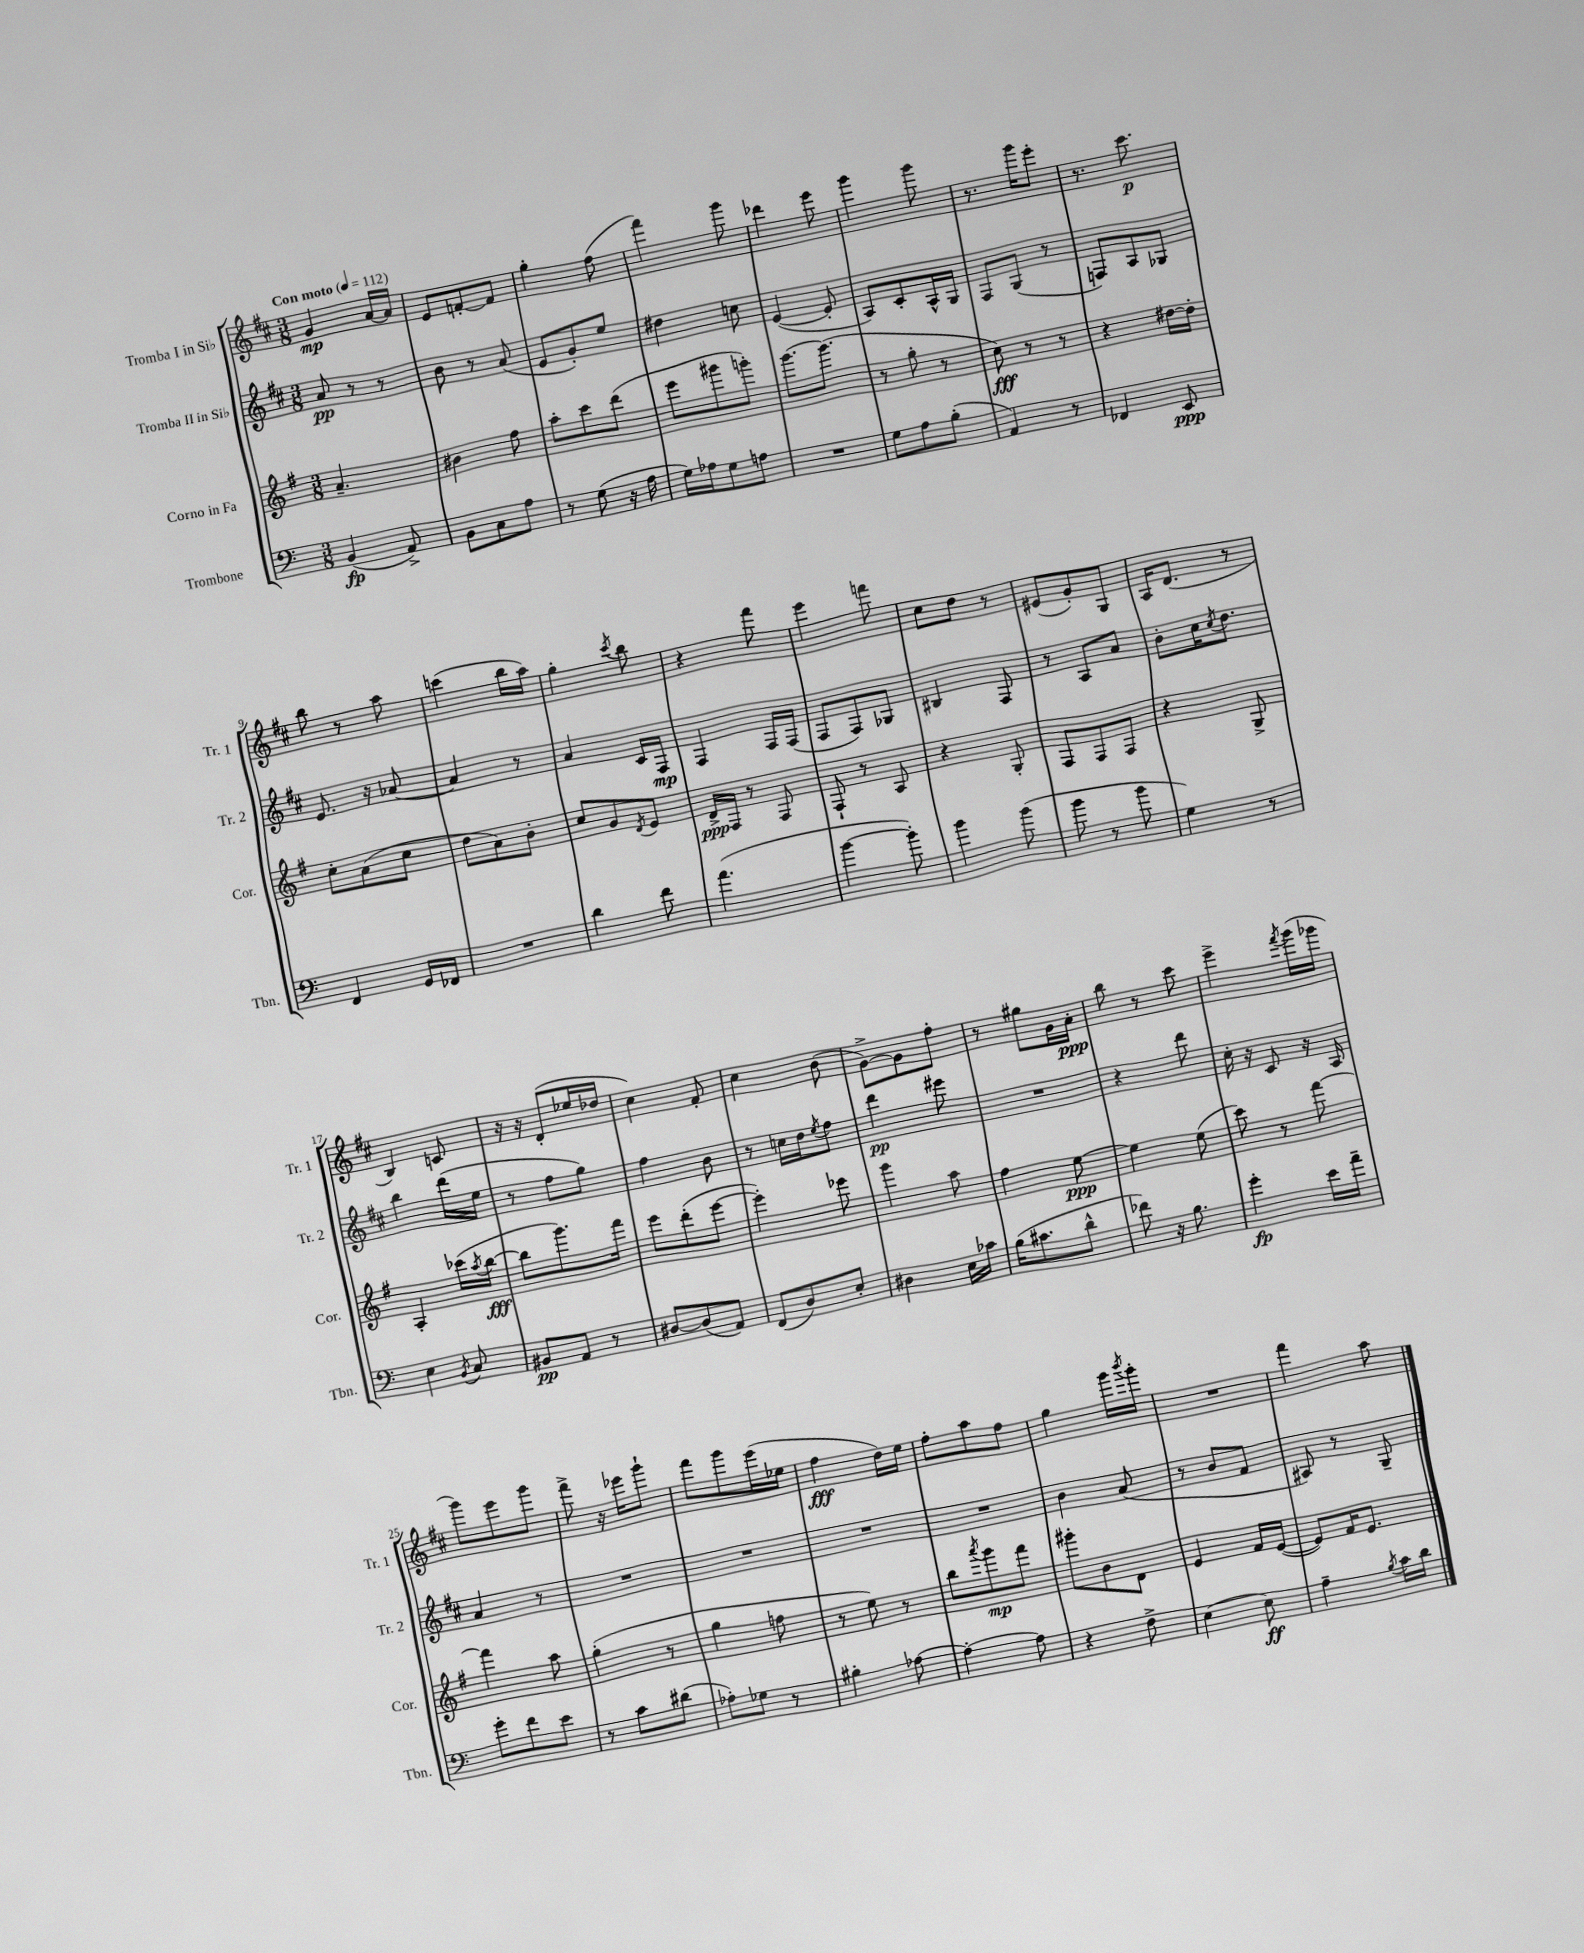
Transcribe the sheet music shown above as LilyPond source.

<<
\new StaffGroup <<
\new Staff = "s0" \with { instrumentName = "Tromba I in Sib" shortInstrumentName = "Tr. 1" } {
    \clef treble \key d \major \numericTimeSignature \time 3/8 \tempo "Con moto" 4 = 112
    g'4\mp a'16~ a'16 |
    e'8 f'8~-. f'8 |
    g''4-. fis''8( |
    fis'''4) g'''8 |
    des'''4 e'''8 |
    g'''4 g'''8 |
    r8. g'''16 e'''8-. |
    r8. cis'''8.\p |
    b''8 r8 a''8 |
    c'''4( b''16 a''16) |
    g''4-. \acciaccatura { cis'''8 } b''8 |
    r4 fis'''8 |
    e'''4 f'''8 |
    cis''8 d''8 r8 |
    eis'8( g'8-.) g8 |
    a16 d'8.( r8 |
    b4) c'8 |
    r16 r16 d'8-.( ees''16 des''16 |
    cis''4) fis'8-. |
    cis''4 b'8( |
    g'8~->) g'8 fis''8-. |
    r8 gis''8 g'16 a'16-.\ppp |
    b''8 r8 cis'''8 |
    e'''4-> \acciaccatura { fis'''8 } g'''16( ges'''16 |
    g'''8) e'''8 g'''8 |
    fis'''8-> r16 ees'''16 g'''8-! |
    fis'''8 g'''8 e'''16( ees''16 |
    fis''4\fff d''16) e''16 |
    fis''8-. a''8 fis''8 |
    g''4 g'''16 \acciaccatura { b'''8 } g'''16-. |
    R4. |
    fis'''4 a''8 \bar "|." |
}
\new Staff = "s1" \with { instrumentName = "Tromba II in Sib" shortInstrumentName = "Tr. 2" } {
    \clef treble \key d \major \numericTimeSignature \time 3/8
    a'8\pp r8 r8 |
    b'8 r8 a'8( |
    e'8 g'8-.) e''8 |
    dis''4 c''8 |
    e'4~( e'8-. |
    a8) cis'8-. a16-^ g16 |
    fis8 g8( r8 |
    f8) a8 ges8 |
    e'8. r16 aes'8~ |
    aes'4 r8 |
    a'4 cis'16 fis16\mp |
    fis4 fis16 fis16( |
    fis8 fis8) ges8 |
    bis4 fis8 |
    r8 a8 a'8 |
    b'8-. cis''16 \acciaccatura { cis''8 } d''8. |
    b''4 d'''16( e''16 |
    r8 fis''8 g''8) |
    fis''4 b'8 |
    r8 c''16 d''16 \acciaccatura { e''8 } fis''8 |
    d'''4\pp eis'''8 |
    R4. |
    r4 d'''8 |
    cis''16-. r16 cis'8 r16 a16 |
    a'4 r8 |
    R4. |
    R4. |
    R4. |
    R4. |
    b'4 a'8( |
    r8 b'8 fis'8 |
    ais8) r8 g8-- \bar "|." |
}
\new Staff = "s2" \with { instrumentName = "Corno in Fa" shortInstrumentName = "Cor." } {
    \clef treble \key g \major \numericTimeSignature \time 3/8
    a'4.-- |
    bis'4 fis''8 |
    a''8-. c'''8 d'''8( |
    e'''8 gis'''8 g'''8-.) |
    g'''8.~ g'''8.( |
    r8 g''8-. r8 |
    c''8\fff) r8 r8 |
    r4 dis''16~ dis''16-. |
    c''8-. a'8( c''8 |
    d''8 a'8) b'8-. |
    c''8 g'8 \acciaccatura { d'8 } e'8 |
    d'16->\ppp fis16 r8 fis8 |
    fis8-! r8 a8 |
    r4 g8-. |
    fis8 fis8 fis8 |
    r4 g8-> |
    a4-. ces'''16( \acciaccatura { a''8 } b''16~\fff |
    b''8 g'''8.) fis'''16 |
    e'''8 d'''8-.( e'''8~ |
    e'''4-.) ees'''8 |
    g'''4 a''8 |
    fis''4 e''8~\ppp |
    e''4 e''8( |
    c'''8) r8 fis'''8~ |
    fis'''4 a''8 |
    g''4-.( r8 |
    g''4 f''8 |
    r8 e''8) r8 |
    b''8 \acciaccatura { a'''8 } g'''8\mp fis'''8 |
    gis'''8-. b'8 d'8 |
    e'4 fis'16 e'16~( |
    e'8) fis'16 e'8. \bar "|." |
}
\new Staff = "s3" \with { instrumentName = "Trombone" shortInstrumentName = "Tbn." } {
    \clef bass \key c \major \numericTimeSignature \time 3/8
    b,4\fp( a,8->) |
    b,8 c8 a8 |
    r8 g8( r16 a16 |
    g16) aes16 g8 a8 |
    R4. |
    g8 a8 b8-.( |
    a,4) r8 |
    fes,4 e,8\ppp |
    f,4 g,16 fes,16 |
    R4. |
    d'4 f'8 |
    a'4.( |
    b'4~ b'8-.) |
    b'4 b'8( |
    b'8 r8 b'8 |
    g4) r8 |
    e4 \acciaccatura { b,8 } c8 |
    bis,8\pp a,8 r8 |
    dis8~ dis8( a,8) |
    f,8( d8) e8-. |
    dis4 e16 ces'16 |
    b16( cis'8. d'8-^ |
    fes'8) r16 b8. |
    g'4-.\fp e'16 a'16-- |
    g'8-. f'8 e'8 |
    r8 c'8 dis'8( |
    aes8-.) ges8 r8 |
    bis4-. aes8~ |
    aes4~-. aes8 |
    r4 f8-> |
    e4~ e8\ff |
    a4-- \acciaccatura { b8 } c'16 d'16 \bar "|." |
}
>>
>>
